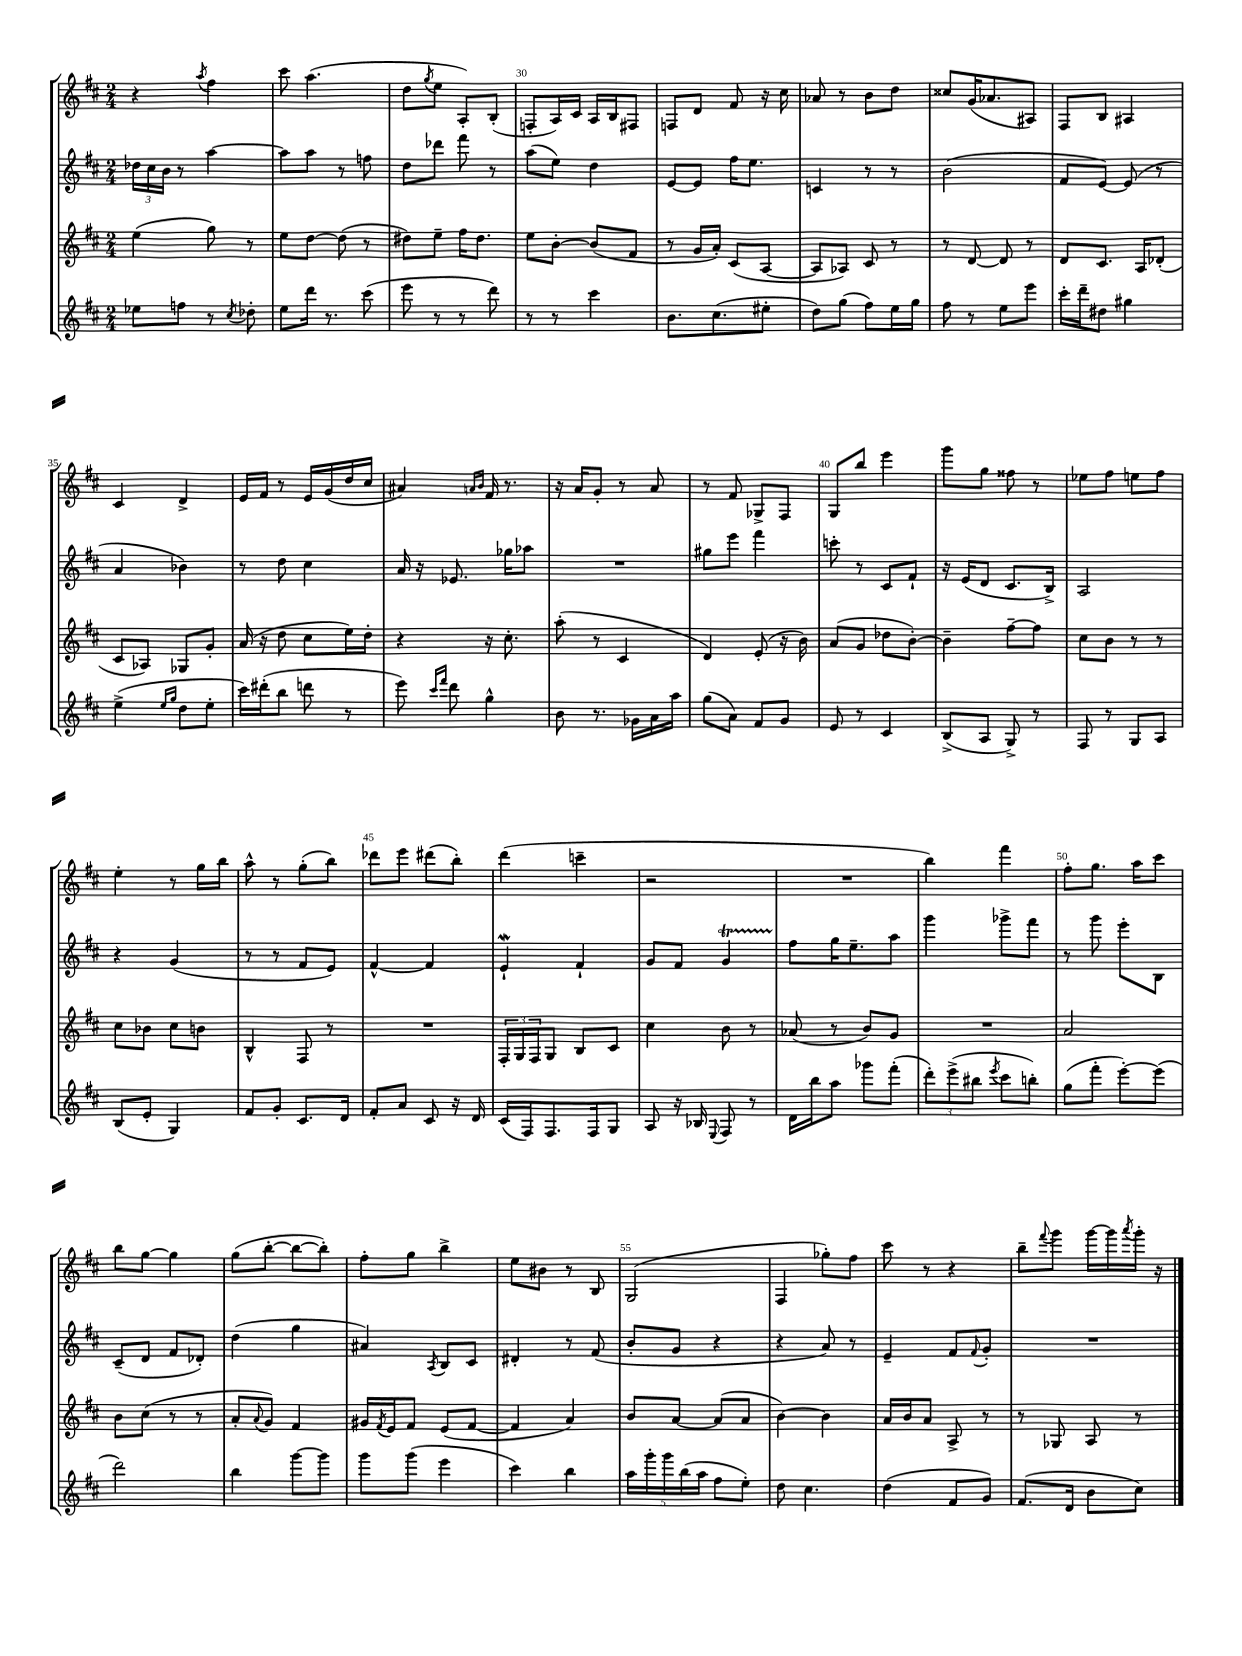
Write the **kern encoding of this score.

**kern	**kern	**kern	**kern
*staff4	*staff3	*staff2	*staff1
*clefG2	*clefG2	*clefG2	*clefG2
*k[f#c#]	*k[f#c#]	*k[f#c#]	*k[f#c#]
*M2/4	*M2/4	*M2/4	*M2/4
8ee-	(4ee	24dd-	4r
.	.	24cc#	.
.	.	24b	.
8ff	.	8r	.
.	.	.	8qaa
8r	8gg)	[4aa	4ff#
8qcc#	.	.	.
8dd-'	8r	.	.
=	=	=	=
8ee	8ee	8aa]	8ccc#
16ddd	[8dd	8aa	(4.aa
8.r	.	.	.
.	(8dd]	8r	.
(8ccc#	8r	8ff	.
=	=	=	=
8eee	8dd#)	8dd	8dd
.	.	.	8qgg
8r	8ee~	8ddd-	8ee
8r	16ff#	8fff#	8A')
.	8.dd#	.	.
8ddd)	.	8r	(8B'
=	=	=	=
8r	8ee	(8aa	8F'
8r	[8b'	8ee)	16A)
.	.	.	16c#
4ccc#	(8b]	4dd	16A
.	.	.	16B
.	8f#	.	8F#
=	=	=	=
8.b	8r	[8e	8F
.	16g	8e]	8d
(8.cc#	16a')	.	.
.	(8c#	16ff#	8f#
.	.	8.ee	.
8ee#'	[8A	.	16r
.	.	.	16cc#
=	=	=	=
8dd)	8A]	4c	8a-
(8gg	8A-)	.	8r
8ff#)	8c#	8r	8b
16ee	8r	8r	8dd
16gg	.	.	.
=	=	=	=
8ff#	8r	(2b	8cc##
8r	[8d	.	(16g
.	.	.	8.a-
8ee	8d]	.	.
8eee	8r	.	8A#)
=	=	=	=
16ccc#'	8d	8f#	8F#
16ddd~	.	.	.
8dd#	8.c#	[8e)	8B
4gg#	.	(8e]	4A#
.	16A	.	.
.	(8d-'	8r	.
=	=	=	=
(4ee^	8c#	4a	4c#
.	8A-)	.	.
16qqee	.	.	.
16qqgg	.	.	.
8dd	8G-	4b-)	4d^
8ee'	8g'	.	.
=	=	=	=
16ccc#)	(16a	8r	16e
(16ddd#'	16r	.	16f#
8bb	8dd	8dd	8r
8ddd	8cc#	4cc#	16e
.	.	.	(16g
8r	16ee)	.	16dd
.	16dd'	.	16cc#
=	=	=	=
8eee)	4r	16a	4a#)
.	.	16r	.
16qqccc#	.	.	.
16qqfff#	.	.	.
8ddd	.	8.e-	.
.	.	.	16qqa
.	.	.	16qqb
4gg^^	16r	.	16f#
.	8.cc#'	16gg-	8.r
.	.	8aa-	.
=	=	=	=
8b	(8aa'	2r	16r
.	.	.	16a
8.r	8r	.	8g'
.	4c#	.	8r
16g-	.	.	.
16a	.	.	8a
16aa	.	.	.
=	=	=	=
(8gg	4d)	8gg#	8r
8a)	.	8eee	8f#
8f#	(8e'	4fff#	8G-^
8g	16r	.	8F#
.	16b)	.	.
=	=	=	=
8e	(8a	8ccc'	8G
8r	8g	8r	8bb
4c#	8dd-	8c#	4eee
.	[8b')	8f#`	.
=	=	=	=
(8B^	4b~]	16r	8ggg
.	.	(16e	.
8A	.	8d	8gg
8G^)	[8ff#~	8.c#	8ff##
8r	8ff#]	.	8r
.	.	16B^)	.
=	=	=	=
8F#	8cc#	2A	8ee-
8r	8b	.	8ff#
8G	8r	.	8ee
8A	8r	.	8ff#
=	=	=	=
(8B	8cc#	4r	4ee'
8e'	8b-	.	.
4G)	8cc#	(4g	8r
.	8b	.	16gg
.	.	.	16bb
=	=	=	=
8f#	4B^^	8r	8aa^^
8g'	.	8r	8r
8.c#	8F#	8f#	(8gg'
.	8r	8e)	8bb)
16d	.	.	.
=	=	=	=
8f#'	2r	[4f#^^	8ddd-
8a	.	.	8eee
8c#	.	4f#]	(8ddd#
16r	.	.	8bb')
16d	.	.	.
=	=	=	=
(16c#	24F#'	4e`	(4ddd
.	24G	.	.
16F#)	.	.	.
.	24F#	.	.
8.F#	8G	.	.
.	8B	4f#`	4ccc~
16F#	.	.	.
8G	8c#	.	.
=	=	=	=
8A	4cc#	8g	2r
16r	.	8f#	.
16B-	.	.	.
8qqE	.	.	.
8F#	8b	4g	.
8r	8r	.	.
=	=	=	=
16d	(8a-	8ff#	2r
16bb	.	.	.
8aa	8r	16gg	.
.	.	8.ee~	.
8ggg-	8b)	.	.
(8fff#'	8g	8aa	.
=	=	=	=
12ddd')	2r	4ggg	4bb)
(12eee^	.	.	.
12bb#	.	.	.
8qeee	.	.	.
8ccc#	.	8ggg-^	4fff#
8bb')	.	8fff#	.
=	=	=	=
(8gg	2a	8r	8ff#'
8fff#'	.	8ggg	8.gg
[8eee')	.	8eee'	.
.	.	.	16aa
(8eee]	.	8B	8ccc#
=	=	=	=
2ddd)	8b	(8c#~	8bb
.	(8cc#	8d	[8gg
.	8r	8f#	4gg]
.	8r	8d-')	.
=	=	=	=
4bb	8a'	(4dd	(8gg
.	8qqa	.	.
.	8g)	.	[8bb'
[8ggg	4f#	4gg	8bb_
8ggg]	.	.	8bb'])
=	=	=	=
8ggg	16g#	4a#)	8ff#'
.	8qf#	.	.
.	16e	.	.
(8ggg	8f#	.	8gg
.	.	8qA	.
4eee	(8e	8B	4bb^
.	[8f#	8c#	.
=	=	=	=
4ccc#)	4f#]	4d#'	8ee
.	.	.	8b#
4bb	4a)	8r	8r
.	.	(8f#	8B
=	=	=	=
20aa	8b	8b'	(2G
20ggg'	.	.	.
20ggg	.	.	.
.	[8a	8g	.
(20bb	.	.	.
20aa	.	.	.
8ff#	(8a]	4r	.
8ee')	8a	.	.
=	=	=	=
8dd	[4b)	4r	4F#
4.cc#	.	.	.
.	4b]	8a)	8gg-')
.	.	8r	8ff#
=	=	=	=
(4dd	16a	4e~	8ccc#
.	16b	.	.
.	8a	.	8r
8f#	8A^	8f#	4r
.	.	8qqf#	.
8g)	8r	8g'	.
=	=	=	=
(8.f#	8r	2r	8bb~
.	.	.	8qqfff#
.	8G-	.	8ggg
16d	.	.	.
8b	8A	.	[16ggg
.	.	.	16ggg]
.	.	.	8qaaa
8cc#)	8r	.	16ggg'
.	.	.	16r
==	==	==	==
*-	*-	*-	*-
